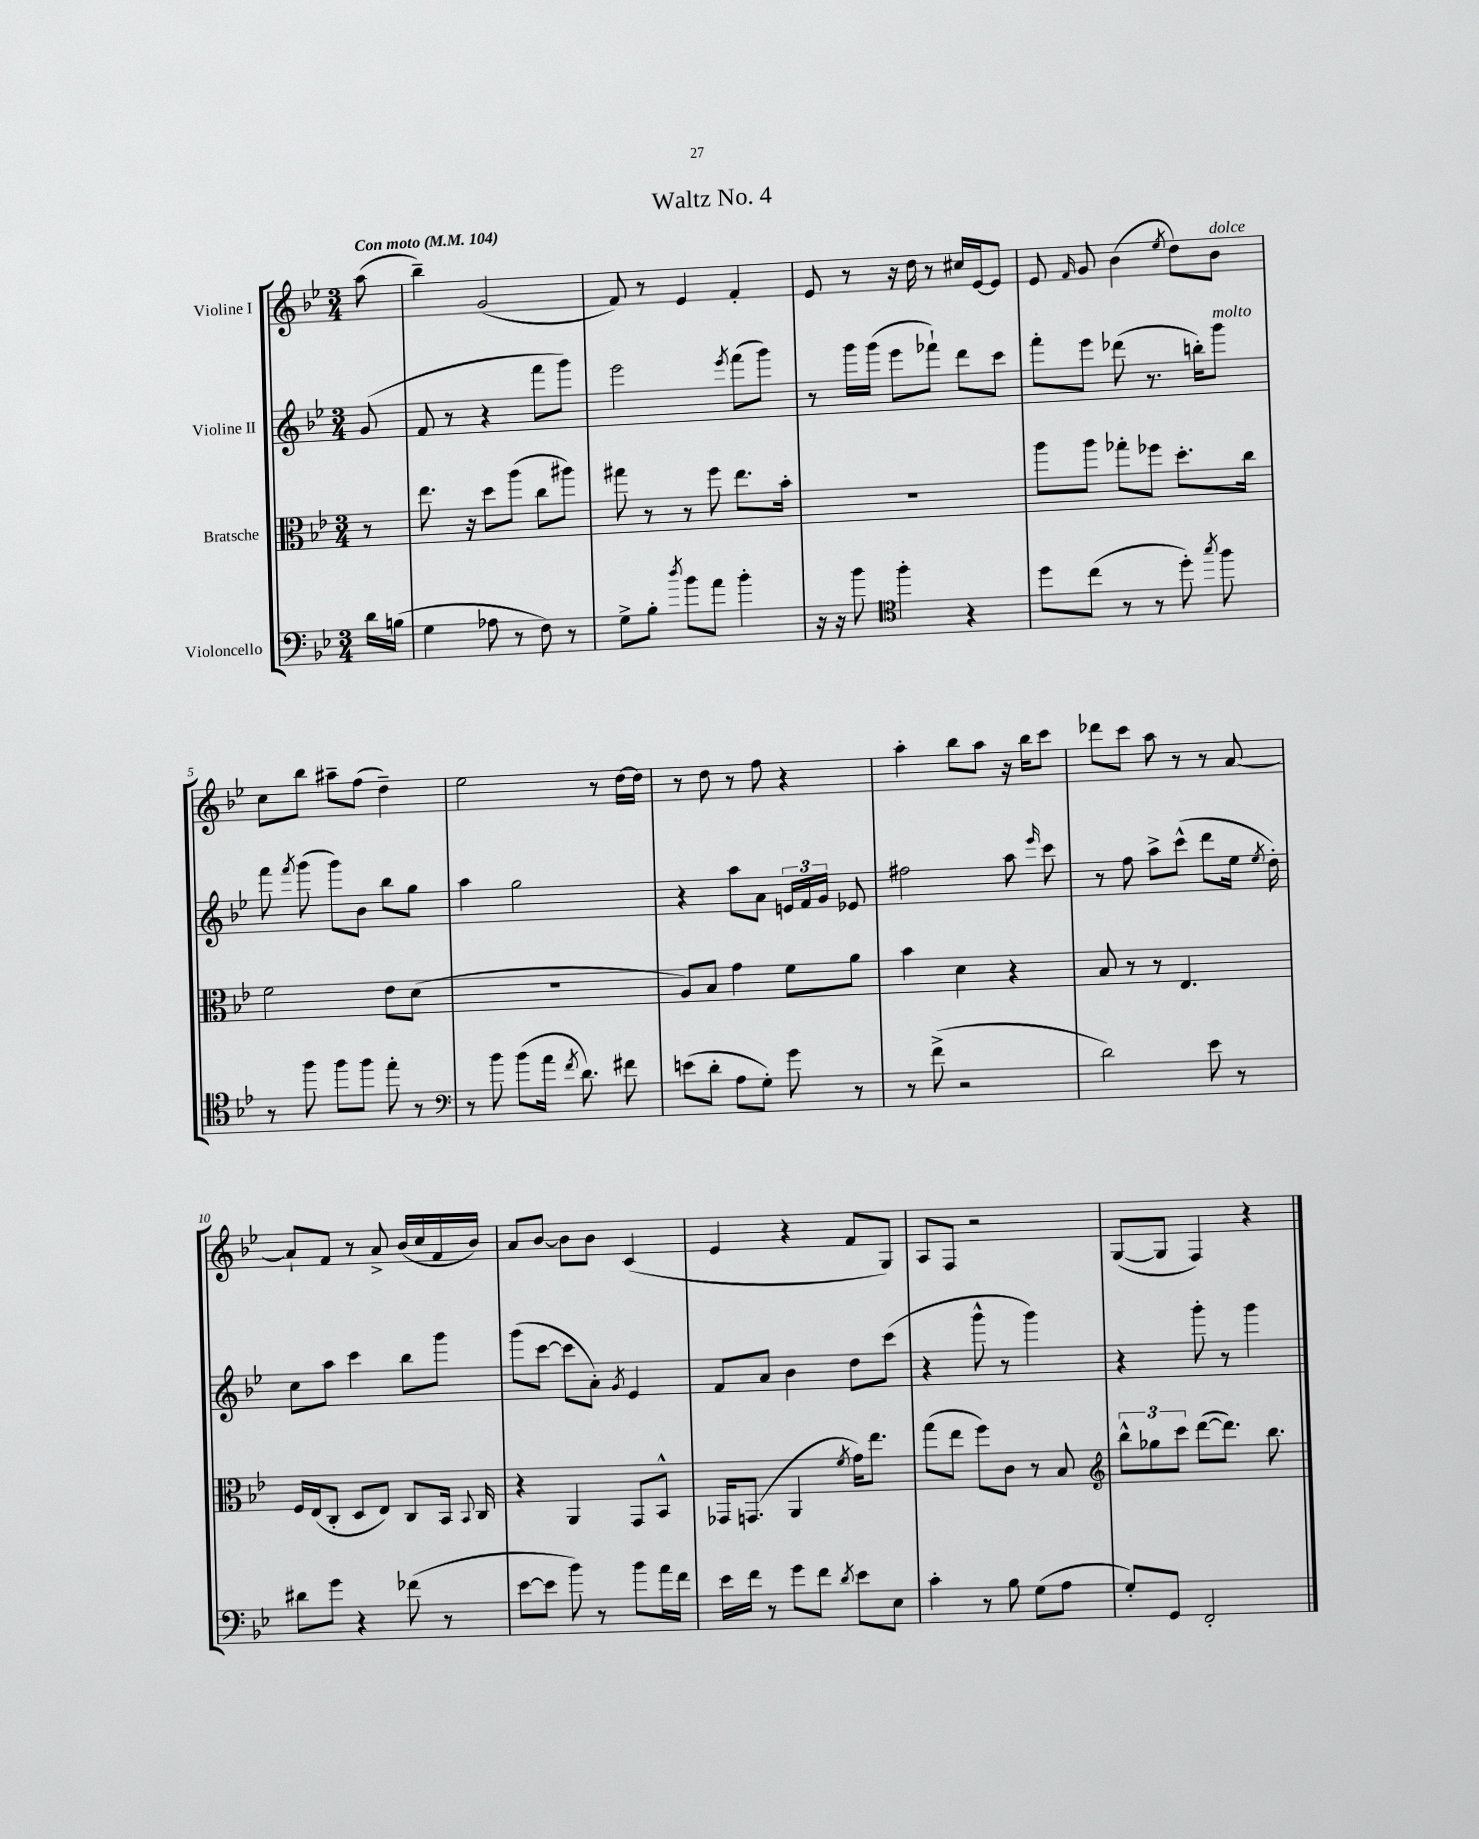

**kern	**kern	**kern	**kern
*staff4	*staff3	*staff2	*staff1
*clefF4	*clefC3	*clefG2	*clefG2
*k[b-e-]	*k[b-e-]	*k[b-e-]	*k[b-e-]
*M3/4	*M3/4	*M3/4	*M3/4
*MM104	*MM104	*MM104	*MM104
16d\LL	8r	(8g/	(8aa\
(16B\JJ	.	.	.
=	=	=	=
4G\	8.ee-\	8f/	4bb-~\)
.	.	8r	.
.	16r	.	.
8A-\	8dd\L	4r	(2g/
8r	(8aa\J	.	.
8F\)	8cc\L	8fff\L	.
8r	8aa#\J)	8ggg\J)	.
=	=	=	=
8G^\L	8gg#\	2eee-\	8f/)
8B-'\J	8r	.	8r
8qdd/	.	.	.
8b-\L	8r	.	4e-/
8a\J	8ff\	.	.
.	.	8qeee-/	.
4b-'\	8.ee-\L	(8fff\L	4f'/
.	.	8ggg\J)	.
.	16b-'\Jk	.	.
=	=	=	=
16r	2.r	8r	8e-/
16r	.	.	.
8b-\	.	16ggg\LL	8r
.	.	(16ggg\JJ	.
*clefC4	*	*	*
4ff'\	.	8eee-\L	16r
.	.	.	16dd\
.	.	8fff-`\J)	8r
4r	.	8ddd\L	16cc#/LL
.	.	.	[16e-/J
.	.	8ccc\J	8e-/]J
=	=	=	=
8dd\L	8aa\L	8fff'\L	8e-/
.	.	.	16qqf/
(8cc\J	8aa\J	8eee-\J	8g/
8r	8gg-'\L	(8ddd-\	(4b-\
8r	8ff-\J	8.r	.
.	.	.	8qee-/
8dd'\)	8.dd'\L	.	8dd\L)
.	.	16bb'\LK)	.
8qgg/	.	.	.
8ff\	.	8ggg\J	8b-\J
.	16cc\Jk	.	.
=	=	=	=
8r	2f\	8fff\	8cc\L
.	.	8qfff/	.
8ff\	.	(8ggg\	8bb-\J
8ff\L	.	8ggg\L)	8aa#~\L
8ff\J	.	8b-\J	(8ff\J
8ee-'\	8e-\L	8bb-\L	4dd~\)
8r	(8d\J	8gg\J	.
=	=	=	=
*clefF4	*	*	*
8r	2.r	4aa\	2ee-\
8b-\	.	.	.
(8b-\L	.	2gg\	.
16a\Jk	.	.	.
8qf/	.	.	.
8.d\)	.	.	.
.	.	.	8r
8f#\	.	.	[16dd\LL
.	.	.	16dd\]JJ
=	=	=	=
(8e\L	8A/L)	4r	8r
8d'\J	8B-/J	.	8dd\
8A\L	4g\	8aa\L	8r
8G'\J)	.	8a\J	8ff\
8g\	8f\L	24e/LL	4r
.	.	24f/	.
.	.	24g/JJ	.
8r	8a\J	8e-/	.
=	=	=	=
8r	4b-\	2ff#\	4aa'\
(8f^\	.	.	.
2r	4d\	.	8bb-\L
.	.	.	8aa\J
.	4r	8aa\	16r
.	.	.	16bb-\LK
.	.	16qqeee-/	.
.	.	8ccc\	8ccc\J
=	=	=	=
2d\)	8B-/	8r	8ddd-\L
.	8r	8ff\	8ccc\J
.	8r	8aa^\L	8aa\
.	4.E-/	(8ccc^^\J	8r
8e-\	.	8ddd\L	8r
8r	.	16ee-\Jk	[8a/
.	.	8qee-/	.
.	.	16dd'\)	.
=	=	=	=
8d#\L	16F/LL	8cc\L	8a`/]L
.	(16E-/J	.	.
8g\J	8C'/J	8aa\J	8f/J
4r	8D/L	4ccc\	8r
.	8E-/J)	.	8a^/
(8f-\	8C/L	8bb-\L	(16b-/LL
.	.	.	16cc/
8r	16BB-/Jk	8ggg\J	16f/
.	8qqBB-/	.	.
.	16C/	.	16b-/JJ)
=	=	=	=
[8e-\L	4r	(8ggg\L	8a/L
8e-\]J	.	[8ccc\J	[8b-/J
8b-\)	4AA/	8ccc\]L	8b-\]L
8r	.	8a'\J)	8b-\J
.	.	8qg/	.
8b-\L	8GG/L	4e-/	(4c/
16a\L	8BB-^^/J	.	.
16f\JJ	.	.	.
=	=	=	=
16e-\LL	16GG-/LK	8f/L	4e-/
16f\JJ	(8.GG/J	.	.
8r	.	8a/J	.
8g\L	4AA/	4b-\	4r
8f\J	.	.	.
8qd/	8qf/	.	.
8e-\L	16g\LK)	8dd\L	8f/L
.	8.ee-\J	.	.
8E-\J	.	(8ccc\J	8G/J)
=	=	=	=
4c'\	(8gg\L	4r	8A/L
.	8ee-\J	.	8F/J
8r	8ff\L)	8ggg^^\	2r
8B-\	8c\J	8r	.
(8G\L	8r	4ggg\)	.
8A\J	8B-/	.	.
=	=	=	=
*	*clefG2	*	*
8G'/L)	12bb-^^\L	4r	([8G/L
.	12gg-\	.	.
8GG/J	.	.	8G/]J
.	12ccc\J	.	.
2FF'/	([8ddd\L	8ggg'\	4F/)
.	8.ddd\]J)	8r	.
.	.	4ggg\	4r
.	8.bb-\	.	.
==	==	==	==
*-	*-	*-	*-
